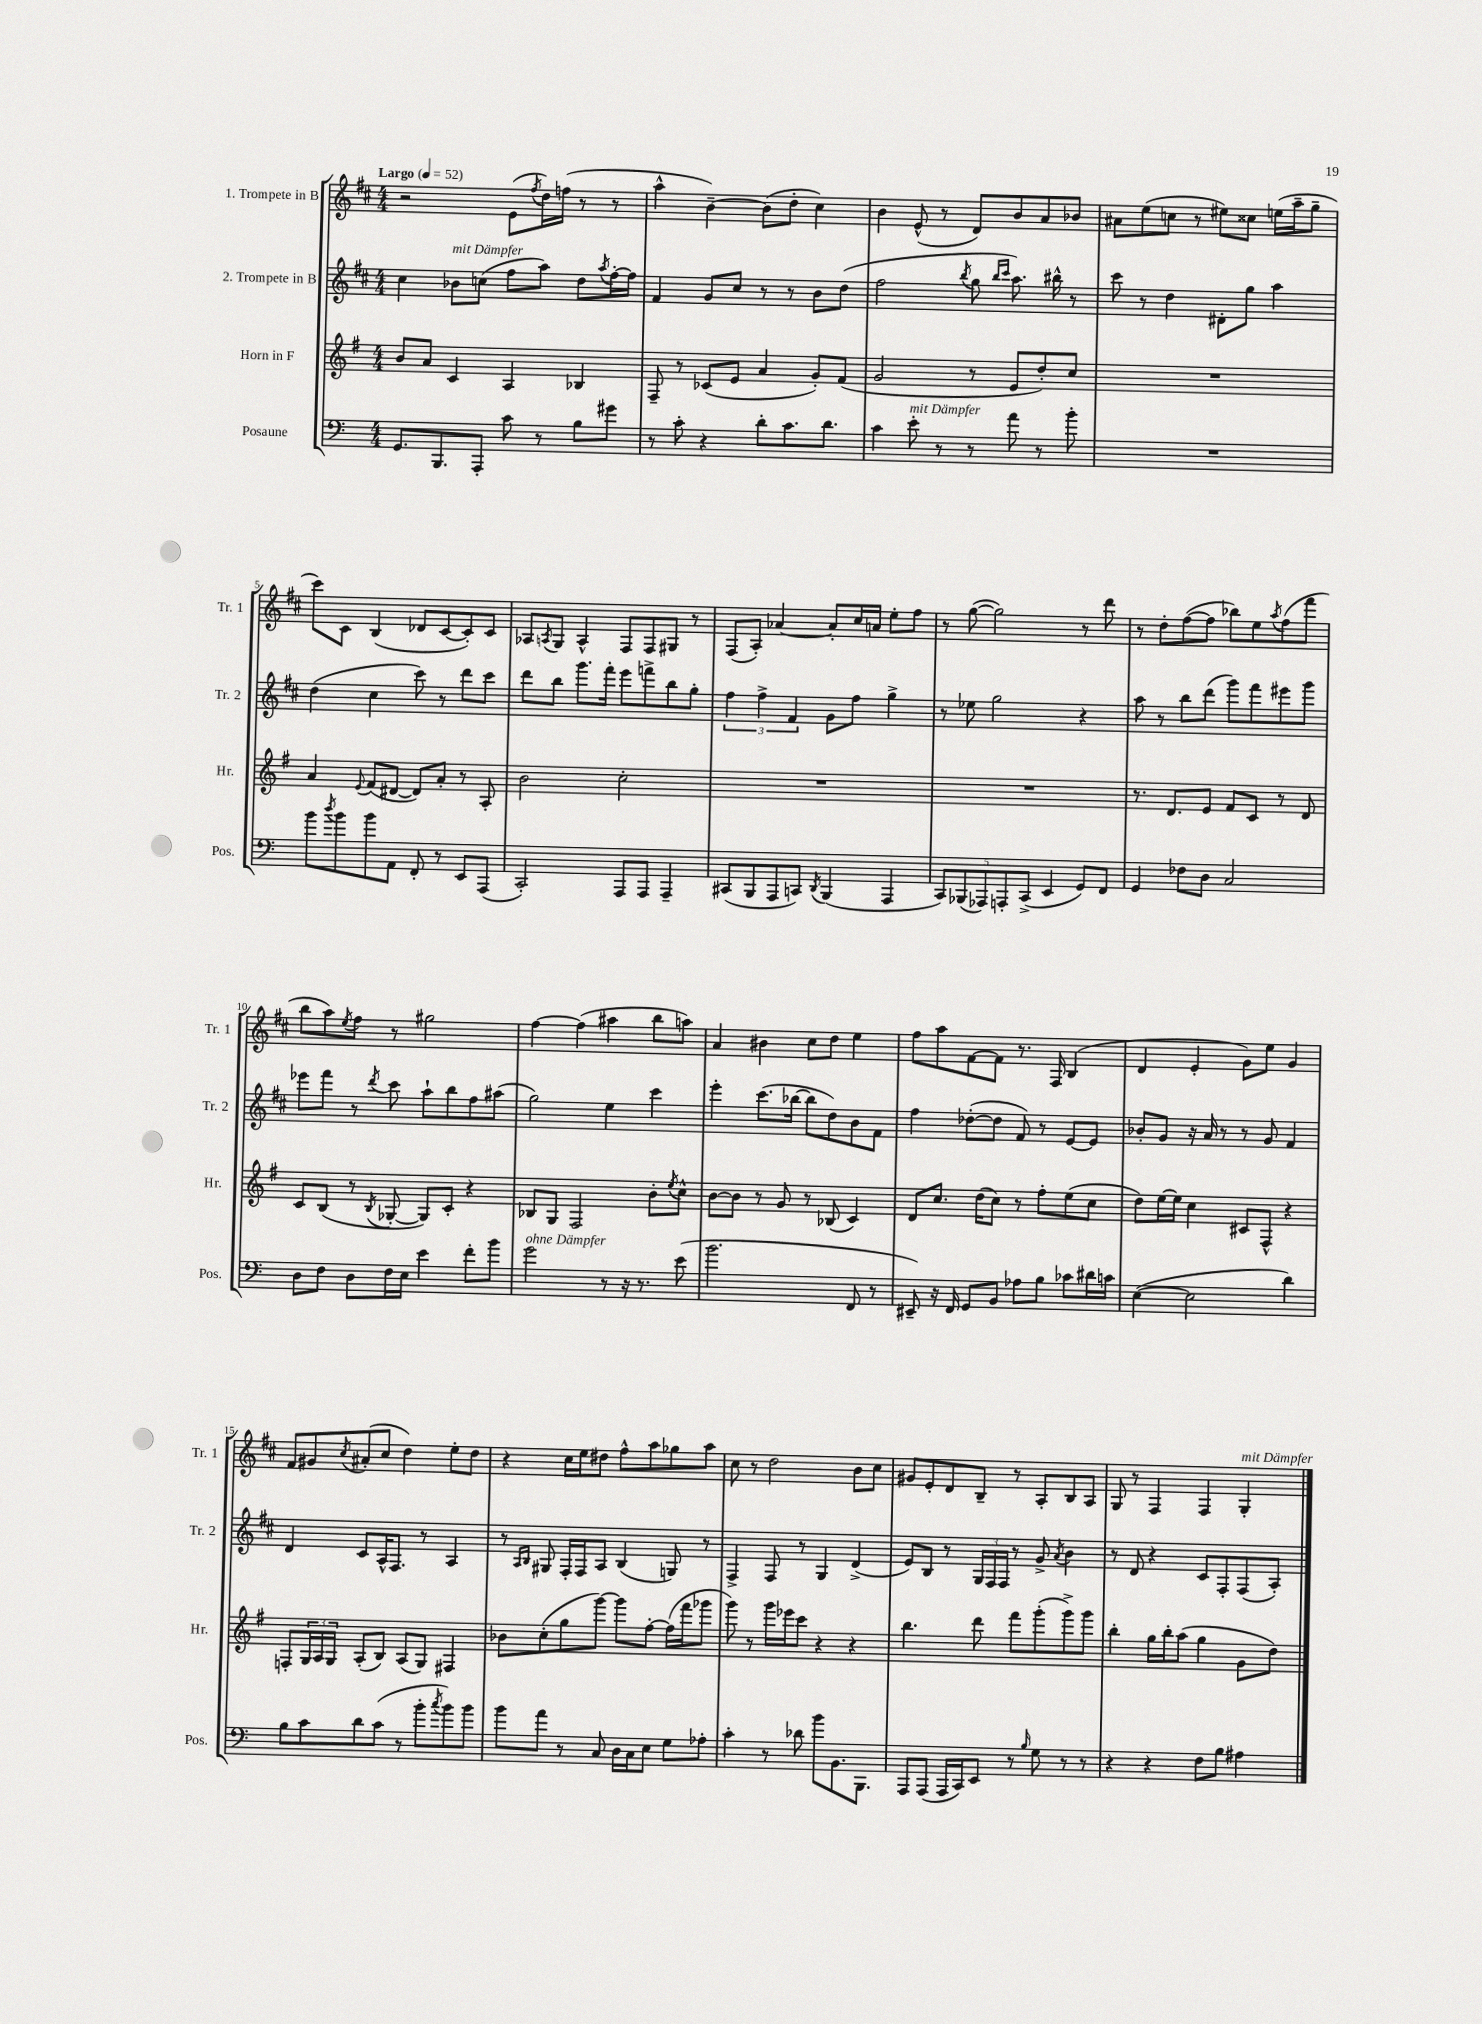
<<
\new StaffGroup <<
\new Staff = "s0" \with { instrumentName = "1. Trompete in B" shortInstrumentName = "Tr. 1" } {
    \clef treble \key d \major \numericTimeSignature \time 4/4 \tempo "Largo" 4 = 52
    r2 e'8( \acciaccatura { fis''8 } d''16) f''16( r8 r8 |
    a''4-^ b'4~--) b'8( d''8-. cis''4) |
    b'4 e'8-^( r8 d'8) b'8 a'8 bes'8 |
    ais'8 e''8( c''8 r8 eis''8) cisis''8 e''16( a''16-- g''8-- |
    cis'''8) cis'8 b4( des'8 cis'8~ cis'8-.) cis'8 |
    aes8 \acciaccatura { a8 } g8 a4-^ fis8 fis8 gis8 r8 |
    fis8( a8-.) aes'4~ aes'8-. cis''16 a'16 e''8-. fis''8 |
    r8 g''8~( g''2) r8 d'''8 |
    r8 d''8-. fis''8~( fis''8 bes''8) e''8 \acciaccatura { a''8 } fis''8( fis'''8 |
    b''8 a''8) \acciaccatura { e''8 } fis''8 r8 gis''2 |
    fis''4~ fis''4( ais''4 b''8 a''8) |
    a'4 bis'4 cis''8 d''8 e''4 |
    fis''8 a''8 fis'8~ fis'8 r8. fis16 b4( |
    d'4 e'4-. g'8) e''8 g'4 |
    fis'8 gis'8 \acciaccatura { cis''8 } ais'8-.( cis''8 d''4) e''8-. d''8 |
    r4 cis''16 e''16 dis''8 fis''8-^ a''8 ges''8 a''8 |
    cis''8 r8 d''2 b'8 cis''8 |
    gis'8 e'8-. d'8 b8-- r8 a8-. b8 a8 |
    g8 r8 fis4 fis4 g4-.^\markup { \italic "mit Dämpfer" } \bar "|." |
}
\new Staff = "s1" \with { instrumentName = "2. Trompete in B" shortInstrumentName = "Tr. 2" } {
    \clef treble \key d \major \numericTimeSignature \time 4/4
    cis''4 bes'8^\markup { \italic "mit Dämpfer" } c''8( fis''8 a''8) d''8 \acciaccatura { a''8 } fis''16~-. fis''16 |
    fis'4 g'8 cis''8 r8 r8 b'8 d''8( |
    fis''2 \acciaccatura { b''8 } g''8 \grace { b''16 cis'''16 } a''8.) bis''16-^ r8 |
    cis'''8 r8 d''4 dis'8-. g''8 a''4 |
    d''4( cis''4 cis'''8) r8 d'''8 cis'''8 |
    d'''8 b''8 g'''8. fis'''16-. e'''8 f'''8-> b''8 g''8-. |
    \tuplet 3/2 { fis''4 fis''4-> fis'4 } g'8 fis''8 g''4-> |
    r8 ees''8 g''2 r4 |
    a''8 r8 b''8 d'''8( g'''8) fis'''8 eis'''8 g'''8 |
    ees'''8 fis'''8 r8 \acciaccatura { d'''8 } cis'''8 a''8-! b''8 fis''8 ais''8( |
    g''2) e''4 cis'''4 |
    e'''4-. cis'''8.( bes''16~ bes''8 d''8) b'8 fis'8 |
    fis''4 des''8~-.( des''8 fis'8) r8 e'8~ e'8 |
    bes'8-. g'8 r16 a'16 r8 r8 g'8 fis'4 |
    d'4 cis'8 a16-^ fis8. r8 a4 |
    r8 \grace { a16 b16 } gis8 fis16-. fis16 a8 b4( g8) r8 |
    fis4-> fis8 r8 g4 d'4->( |
    e'8) b8 r8 \tuplet 3/2 { g16 fis16 fis16 } r8 g'8-> \acciaccatura { a'8 } b'4 |
    r8 d'8 r4 cis'8 fis8-. fis8( a8-.) \bar "|." |
}
\new Staff = "s2" \with { instrumentName = "Horn in F" shortInstrumentName = "Hr." } {
    \clef treble \key g \major \numericTimeSignature \time 4/4
    b'8 a'8 c'4 a4 bes4 |
    fis8-- r8 ces'8( e'8 a'4 g'8-.) fis'8( |
    g'2 r8 e'8 d''8-.) c''8 |
    R1 |
    a'4 \appoggiatura { e'8 } fis'8( dis'8~ dis'8) a'8-. r8 a8-. |
    b'2 c''2-. |
    R1 |
    R1 |
    r8. d'8. e'8 fis'8 c'8 r8 d'8 |
    c'8 b8( r8 \acciaccatura { b8 } ges8~-. ges8) c'8-. r4 |
    bes8 g8 fis2 b'8-. \acciaccatura { e''8 } c''8-^ |
    b'8~ b'8 r8 g'8 r8 bes8( c'4) |
    d'8 c''8. d''16( c''8) r8 fis''8-. e''8( c''8 |
    d''8) e''16~ e''16 c''4 cis'8 fis8-^ r4 |
    f8-. \tuplet 3/2 { g16 a16 g16 } a8-.( b8) a8( g8) fis4 |
    bes'8 c''8-.( g''8 g'''8~) g'''8 fis''8~-. fis''16( fis'''16 ges'''8 |
    g'''8) r8 g'''16 ees'''16 c'''8 r4 r4 |
    b''4. d'''8 fis'''8 g'''8-.( g'''8->) g'''8 |
    b''4-. g''16 b''16-. a''8( g''4 g'8 d''8) \bar "|." |
}
\new Staff = "s3" \with { instrumentName = "Posaune" shortInstrumentName = "Pos." } {
    \clef bass \key c \major \numericTimeSignature \time 4/4
    g,8. b,,8. a,,8-. c'8 r8 b8 gis'8 |
    r8 c'8-. r4 d'8-. c'8. d'8. |
    c'4 e'8-.^\markup { \italic "mit Dämpfer" } r8 r8 a'8 r8 b'8-. |
    R1 |
    b'8 \acciaccatura { d''8 } b'8 b'8 a,8 f,8-. r8 e,8 a,,8( |
    c,2-.) a,,8 a,,8 a,,4-- |
    cis,8( b,,8 a,,8 c,8) \acciaccatura { d,8 } b,,4( a,,4 |
    \tuplet 5/4 { c,8) bes,,8( aes,,8) a,,8-. c,8->( } e,4 g,8) f,8 |
    g,4 fes8 d8 c2 |
    d8 f8 d8 f16 e16 e'4 f'8-. b'8 |
    g'2^\markup { \italic "ohne Dämpfer" } r8 r16 r8. e'8( |
    b'2. f,8 r8 |
    eis,8--) r16 f,16 g,8 b,8 aes8 b8 ces'8 dis'16 c'16 |
    e4~( e2 d'4) |
    b8 c'8 d'8 c'8( r8 b'8-. \acciaccatura { c''8 } b'8) b'8 |
    b'8 a'8 r8 c8 d16 c16 e8 g8 aes8-. |
    c'4-. r8 des'8 b'8 b,8. b,,8. |
    a,,8 a,,8( a,,16 c,16) e,8 r8 \grace { b16 } g8 r8 r8 |
    r4 r4 f8 b8 ais4 \bar "|." |
}
>>
>>
